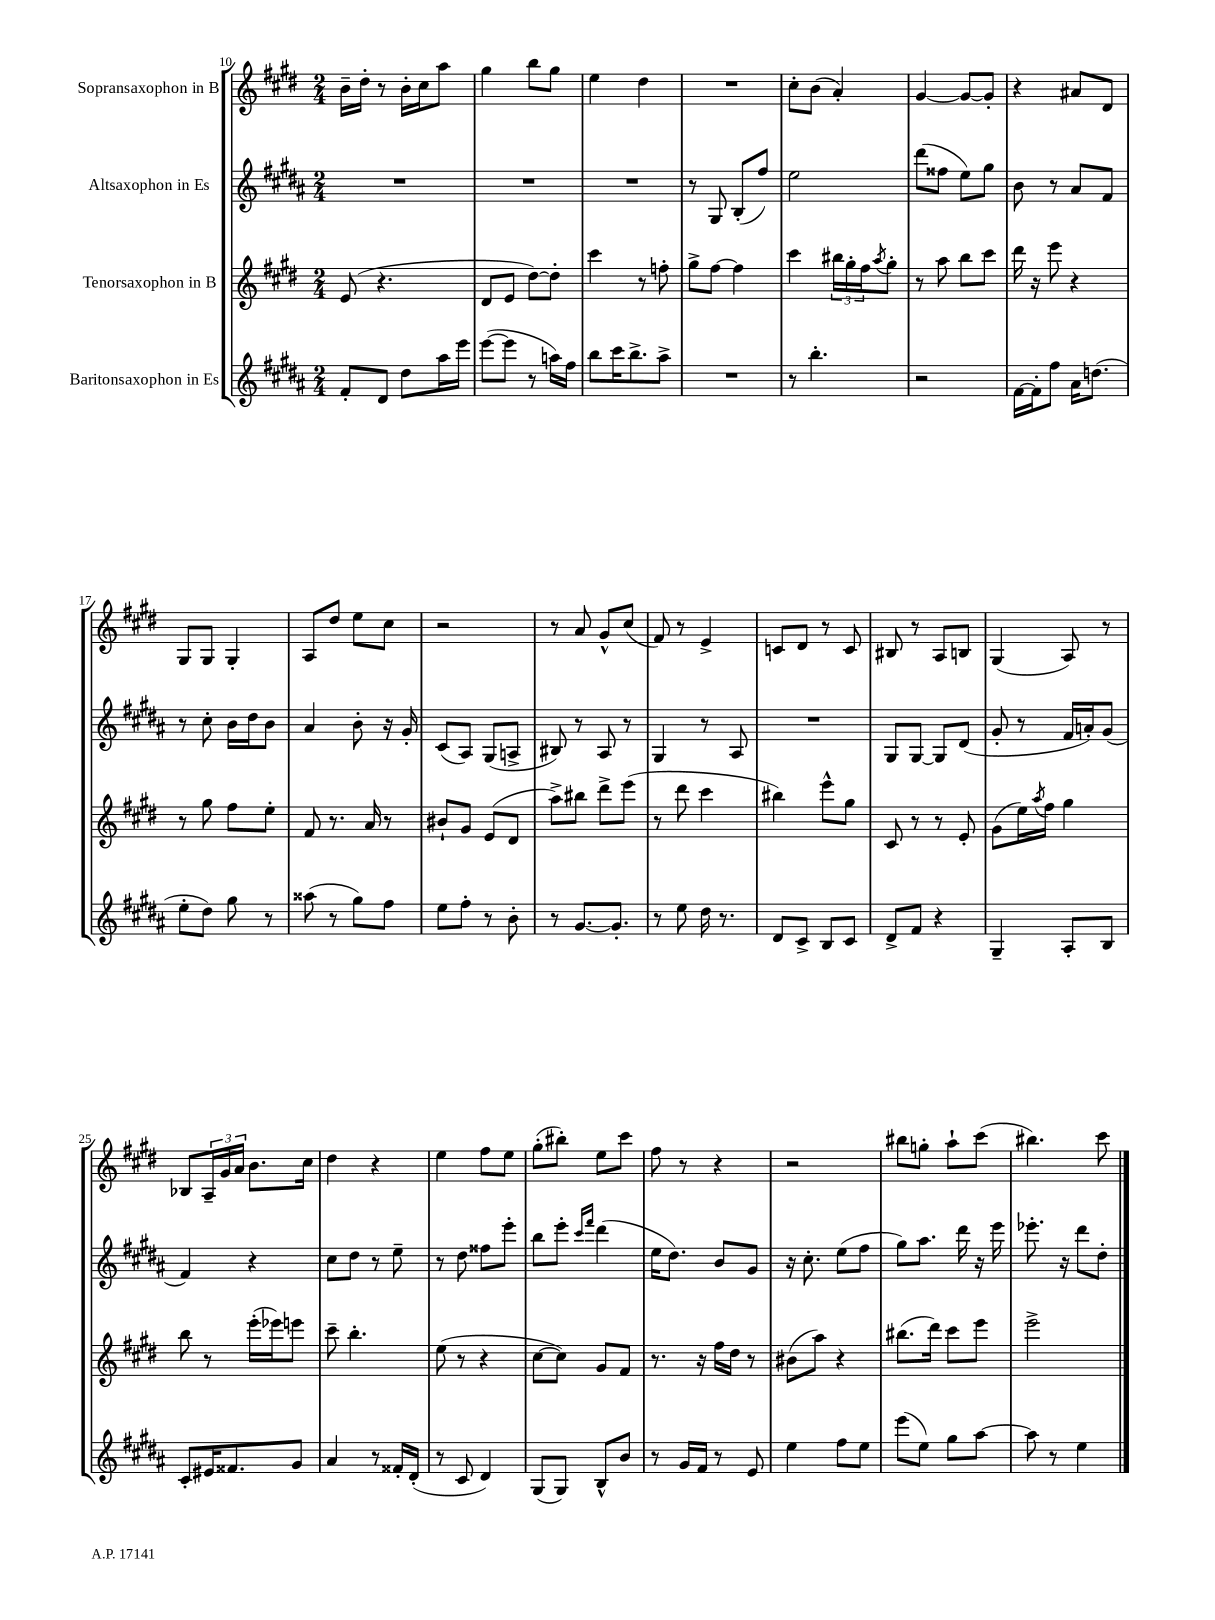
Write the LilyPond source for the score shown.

<<
\new StaffGroup <<
\new Staff = "s0" \with { instrumentName = "Sopransaxophon in B" } {
    \clef treble \key e \major \numericTimeSignature \time 2/4
    b'16-- dis''16-. r8 b'16-. cis''16 a''8 |
    gis''4 b''8 gis''8 |
    e''4 dis''4 |
    R2 |
    cis''8-. b'8( a'4-.) |
    gis'4~ gis'8~ gis'8-. |
    r4 ais'8 dis'8 |
    gis8 gis8 gis4-. |
    a8 dis''8 e''8 cis''8 |
    r2 |
    r8 a'8 gis'8-^ cis''8( |
    fis'8) r8 e'4-> |
    c'8 dis'8 r8 c'8 |
    bis8 r8 a8 b8 |
    gis4( a8) r8 |
    bes8 \tuplet 3/2 { a16-- gis'16 a'16 } b'8. cis''16 |
    dis''4 r4 |
    e''4 fis''8 e''8 |
    gis''8-.( bis''8-.) e''8 cis'''8 |
    fis''8 r8 r4 |
    r2 |
    bis''8 g''8-. a''8-! cis'''8( |
    bis''4.) cis'''8 \bar "|." |
}
\new Staff = "s1" \with { instrumentName = "Altsaxophon in Es" } {
    \clef treble \key b \major \numericTimeSignature \time 2/4
    R2 |
    R2 |
    R2 |
    r8 gis8 b8-.( fis''8) |
    e''2 |
    dis'''8( fisis''8 e''8) gis''8 |
    b'8 r8 ais'8 fis'8 |
    r8 cis''8-. b'16 dis''16 b'8 |
    ais'4 b'8-. r16 gis'16-. |
    cis'8( ais8) gis8( a8-> |
    bis8) r8 ais8 r8 |
    gis4 r8 ais8 |
    R2 |
    gis8 gis8~ gis8 dis'8( |
    gis'8-. r8 fis'16 a'16-.) gis'8( |
    fis'4) r4 |
    cis''8 dis''8 r8 e''8-- |
    r8 dis''8 fisis''8 e'''8-. |
    b''8 e'''8-. \grace { cis'''16 fis'''16 } dis'''4( |
    e''16 dis''8.) b'8 gis'8 |
    r16 cis''8.-. e''8( fis''8 |
    gis''8) ais''8. dis'''16 r16 e'''16 |
    ees'''8.-. r16 dis'''8 dis''8-. \bar "|." |
}
\new Staff = "s2" \with { instrumentName = "Tenorsaxophon in B" } {
    \clef treble \key e \major \numericTimeSignature \time 2/4
    e'8( r4. |
    dis'8 e'8 dis''8~) dis''8-. |
    cis'''4 r8 f''8-. |
    gis''8-> fis''8~ fis''4 |
    cis'''4 \tuplet 3/2 { bis''16 gis''16-. fis''16 } \acciaccatura { a''8 } gis''8-. |
    r8 a''8 b''8 cis'''8 |
    dis'''16 r16 e'''8 r4 |
    r8 gis''8 fis''8 e''8-. |
    fis'8 r8. a'16 r8 |
    bis'8-! gis'8 e'8( dis'8 |
    a''8->) bis''8 dis'''8-> e'''8( |
    r8 dis'''8 cis'''4 |
    bis''4) e'''8-^ gis''8 |
    cis'8 r8 r8 e'8-. |
    gis'8( e''16) \acciaccatura { a''8 } fis''16 gis''4 |
    b''8 r8 e'''16-.( ees'''16) e'''8 |
    cis'''8-- b''4.-. |
    e''8( r8 r4 |
    cis''8~ cis''8) gis'8 fis'8 |
    r8. r16 fis''16 dis''16 r8 |
    bis'8( a''8) r4 |
    bis''8.( dis'''16) cis'''8 e'''8 |
    e'''2-> \bar "|." |
}
\new Staff = "s3" \with { instrumentName = "Baritonsaxophon in Es" } {
    \clef treble \key b \major \numericTimeSignature \time 2/4
    fis'8-. dis'8 dis''8 ais''16 e'''16 |
    e'''8~( e'''8 r8 a''16) fis''16 |
    b''8 cis'''16 b''8.-> ais''8-> |
    R2 |
    r8 b''4.-. |
    r2 |
    fis'16~ fis'16-. fis''8 ais'16 d''8.( |
    e''8-. dis''8) gis''8 r8 |
    aisis''8( r8 gis''8) fis''8 |
    e''8 fis''8-. r8 b'8-. |
    r8 gis'8.~ gis'8.-. |
    r8 e''8 dis''16 r8. |
    dis'8 cis'8-> b8 cis'8 |
    dis'8-> fis'8 r4 |
    gis4-- ais8-. b8 |
    cis'8-. eis'16 fisis'8. gis'8 |
    ais'4 r8 fisis'16-. dis'16-.( |
    r8 cis'8 dis'4) |
    gis8( gis8) b8-^ b'8 |
    r8 gis'16 fis'16 r8 e'8 |
    e''4 fis''8 e''8 |
    e'''8( e''8) gis''8 ais''8~ |
    ais''8 r8 e''4 \bar "|." |
}
>>
>>
\layout { \context { \Score currentBarNumber = #10 } }
